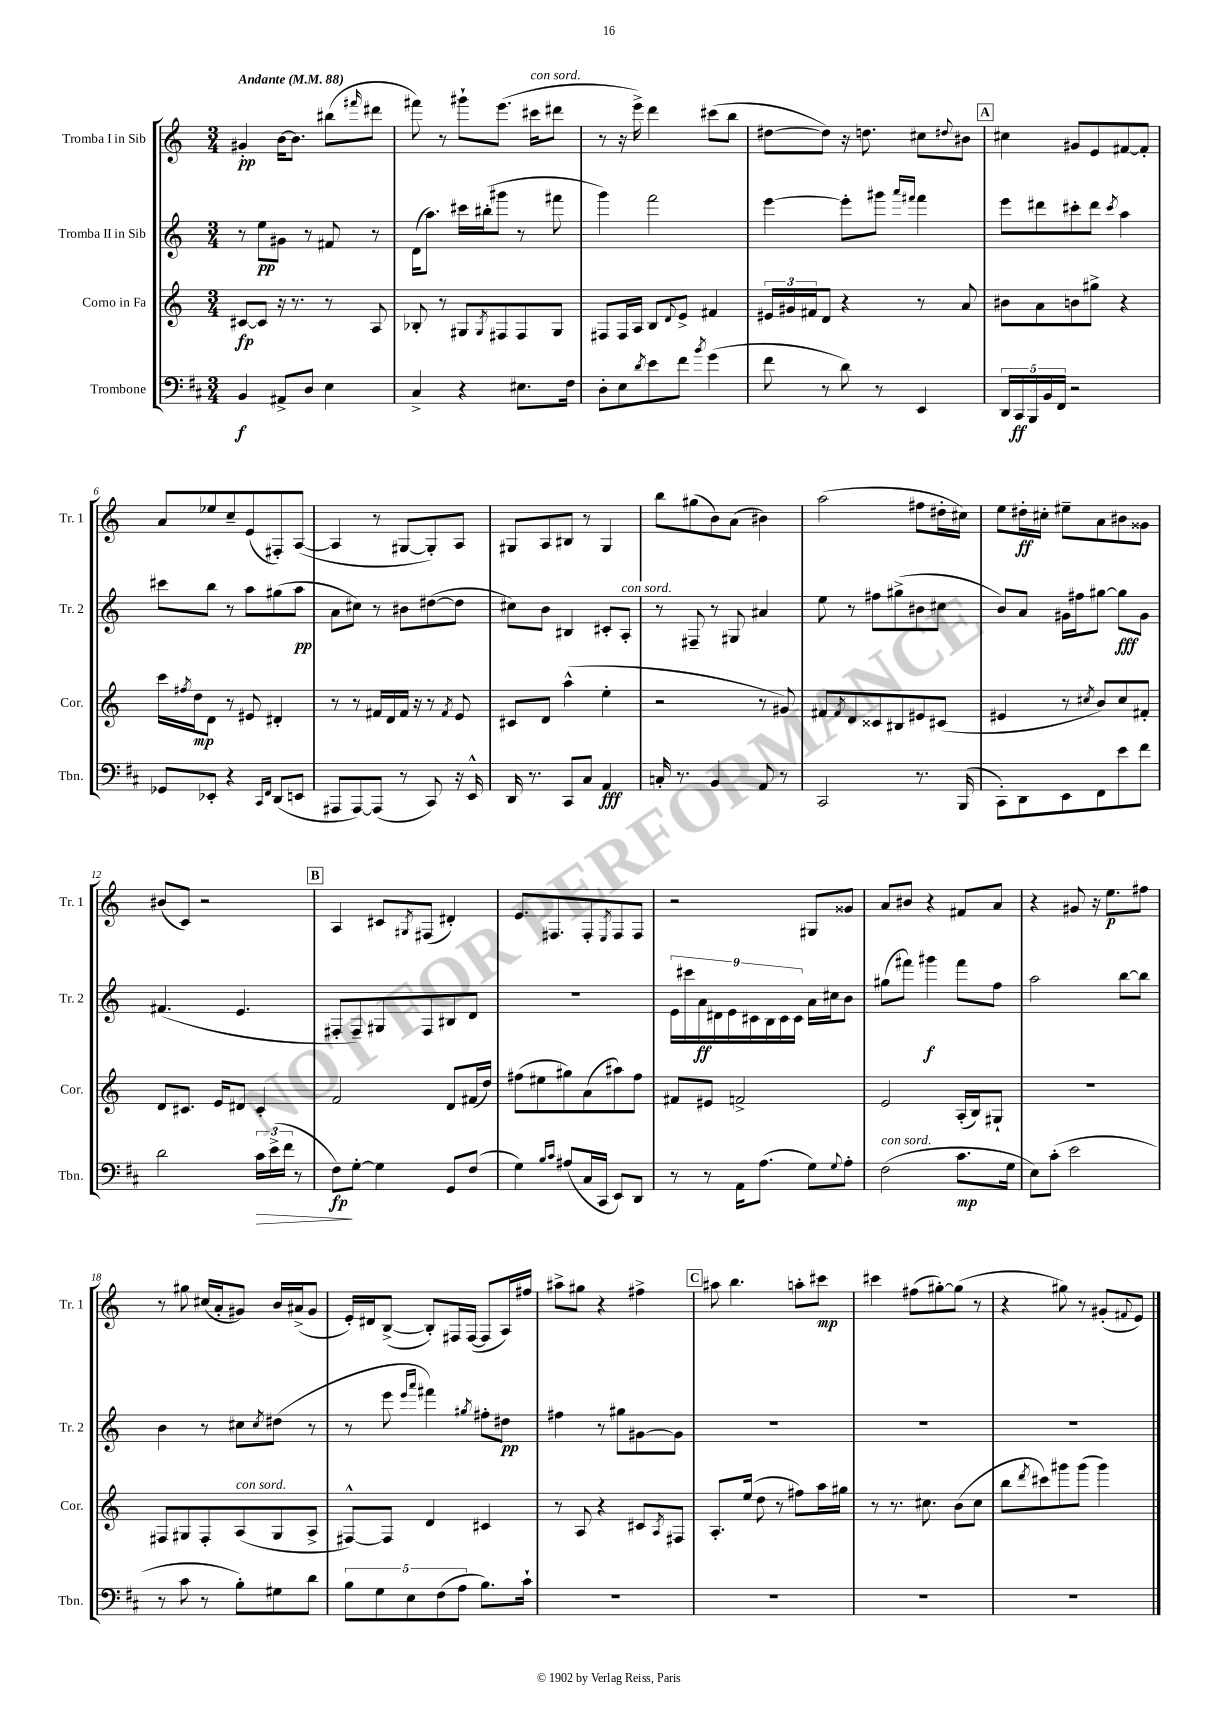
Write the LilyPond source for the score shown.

<<
\new StaffGroup <<
\new Staff = "s0" \with { instrumentName = "Tromba I in Sib" shortInstrumentName = "Tr. 1" } {
    \clef treble \key c \major \numericTimeSignature \time 3/4 \tempo "Andante" 4 = 88
    gis'4-.\pp b'16~ b'8. bis''8( \grace { fis'''16 } dis'''8 |
    fis'''8) r8 gis'''8-! e'''8.( cis'''16^\markup { \italic "con sord." } dis'''8 |
    r8 r16 e'''16->) d'''4 cis'''8( b''8 |
    dis''8~ dis''8) r16 d''8. cis''8 \appoggiatura { dis''8 } bis'8 |
    \mark \markup { \box "A" } cis''4 gis'8 e'8 fis'8~ fis'8-. |
    a'8 ees''8 c''8-- e'8( fis8-.) a8~( |
    a4 r8 gis8~ gis8-.) a8 |
    gis8 a8 bis8 r8 gis4 |
    b''8 gis''8( b'8) a'8( bis'4) |
    a''2( fis''8 dis''16-. cis''16) |
    e''8 dis''16-.\ff cis''16-. eis''8-- a'8 bis'8 gisis'8 |
    bis'8( c'8) r2 |
    \mark \markup { \box "B" } a4 cis'8 \acciaccatura { gis8 } fis8( dis'4-.) |
    e'8. fis8. fis8-. \acciaccatura { e8 } fis8 fis8 |
    r2 gis8 gisis'8 |
    a'8 bis'8 r4 fis'8 a'8 |
    r4 gis'8 r16 e''8.\p fis''8 |
    r8 gis''8 cis''16( a'16-. gis'8) b'16 ais'16->( gis'8 |
    e'16-.) dis'16 b8~->( b8-.) fis16 fis16~( fis8 a16) fis''16 |
    ais''8-> gis''8 r4 fis''4-> |
    \mark \markup { \box "C" } ais''8 b''4. a''8-. cis'''8\mp |
    cis'''4 fis''8( gis''8~-.) gis''8( r8 |
    r4 gis''8) r8 gis'8-.( \appoggiatura { fis'8 } e'8) \bar "|." |
}
\new Staff = "s1" \with { instrumentName = "Tromba II in Sib" shortInstrumentName = "Tr. 2" } {
    \clef treble \key c \major \numericTimeSignature \time 3/4
    r8 e''8\pp gis'8 r8 fis'8 r8 |
    d'16( a''8.) cis'''16 bis''16-.( gis'''8 r8 fis'''8 |
    g'''4) f'''2 |
    e'''4~ e'''8-. gis'''8 \grace { a'''16 fis'''16 } fis'''4 |
    \mark \markup { \box "A" } e'''8 dis'''8 cis'''8-. dis'''8 \acciaccatura { cis'''8 } a''4 |
    cis'''8 b''8 r8 a''8 gis''8( a''8\pp |
    a'8 cis''8) r8 bis'8 dis''8~( dis''8 |
    cis''8) b'8 bis4 cis'8-. a8-.^\markup { \italic "con sord." } |
    r8 fis8-- r8 gis8 ais'4 |
    e''8 r8 fis''8 gis''8->( bis'8 cis''8 |
    b'8) a'8 gis'16 fis''16 gis''8~ gis''8\fff gis'8 |
    fis'4.( e'4. |
    \mark \markup { \box "B" } fis8-. fis8--) gis8 fis8 bis8 d'8 |
    R2. |
    \tuplet 9/8 { e'16 cis'''16 a'16\ff dis'16 e'16 cis'16 b16 cis'16 cis'16 } a'16 cis''16 b'8 |
    gis''8( fis'''8) gis'''4\f fis'''8 f''8 |
    a''2 b''8~ b''8 |
    b'4 r8 cis''8 \acciaccatura { cis''8 } dis''8( r8 |
    r8 e'''8 \grace { e'''16 a'''16 } fis'''4) \acciaccatura { gis''8 } fis''8-. dis''8\pp |
    fis''4 r8 gis''8 gis'8~ gis'8 |
    \mark \markup { \box "C" } R2. |
    R2. |
    R2. \bar "|." |
}
\new Staff = "s2" \with { instrumentName = "Corno in Fa" shortInstrumentName = "Cor." } {
    \clef treble \key c \major \numericTimeSignature \time 3/4
    cis'8~\fp cis'8 r16 r8. r8 a8 |
    bes8-. r8 gis8 \acciaccatura { gis8 } fis8 fis8 gis8 |
    fis8 fis16 a16 b8 \appoggiatura { d'8 } e'8-> fis'4 |
    \tuplet 3/2 { eis'16 gis'16 fis'16 } d'8 r4 r8 a'8 |
    \mark \markup { \box "A" } bis'8 a'8 b'8 gis''8-> r4 |
    c'''16 \acciaccatura { fis''8 } d''16\mp d'8 r8 eis'8 dis'4-. |
    r8 r8 fis'16 d'16 fis'16 r16 r8 \acciaccatura { fis'8 } e'8 |
    cis'8 d'8 a''4-^( e''4-. |
    r2 r8 gis'8) |
    fis'8 \acciaccatura { fis'8 } d'8 cisis'8 bis8 eis'8 cis'8( |
    eis'4 r8 \acciaccatura { cis''8 } b'8) cis''8 fis'8-. |
    d'8 cis'8. e'16 dis'8 cis'4-. |
    \mark \markup { \box "B" } f'2 d'8 fis'16( d''16) |
    fis''8( eis''8 gis''8) a'8( ais''8) fis''8 |
    fis'8 eis'8 f'2-> |
    e'2 a16-.( b16) gis8-! |
    R2. |
    fis8 gis8 fis8-. a8^\markup { \italic "con sord." }( gis8 a8-> |
    fis8~-^) fis8 d'4 cis'4 |
    r8 a8 r4 cis'8 \acciaccatura { a8 } fis8 |
    \mark \markup { \box "C" } a8.-. e''16( d''8 r8 fis''8) a''16 gis''16 |
    r8 r8. cis''8. b'8( cis''8 |
    b''8 \acciaccatura { d'''8 } cis'''8) gis'''8 gis'''8( gis'''4) \bar "|." |
}
\new Staff = "s3" \with { instrumentName = "Trombone" shortInstrumentName = "Tbn." } {
    \clef bass \key d \major \numericTimeSignature \time 3/4
    b,4\f ais,8-> d8 e4 |
    cis4-> r4 eis8. fis16 |
    d8-. e8 \acciaccatura { d'8 } e'8 fis'8 \acciaccatura { b'8 } g'4( |
    fis'8 r8 d'8) r8 e,4 |
    \mark \markup { \box "A" } \tuplet 5/4 { d,16 cis,16\ff b,,16 b,16 fis,16 } r2 |
    ges,8 ees,8-. r4 \grace { cis,16 fis,16 } d,8( e,8 |
    ais,,8 ais,,8~) ais,,8( r8 cis,8) r16 e,16-^ |
    d,16 r8. cis,8 cis8 a,4\fff |
    c16-. r8. b,4 a,8 r8 |
    cis,2 r8. b,,16( |
    cis,8-.) d,8 e,8 fis,8 e'8 fis'8 |
    d'2 \tuplet 3/2 { cis'16\> e'16->( fis'16 } r8 |
    \mark \markup { \box "B" } fis8\fp\!) g8~-. g4 g,8 fis8( |
    g4) \grace { b16 cis'16 } ais8( cis16 cis,16 e,8) d,8 |
    r8 r8 a,16 a8.( g8) \appoggiatura { g8 } a8-. |
    fis2^\markup { \italic "con sord." }( cis'8.\mp g16 |
    e8) cis'8-.( e'2 |
    r8 cis'8 r8 b8-.) gis8 d'8 |
    \tuplet 5/4 { b8 g8 e8 fis8( a8 } b8.) cis'16-! |
    R2. |
    \mark \markup { \box "C" } R2. |
    R2. |
    R2. \bar "|." |
}
>>
>>
